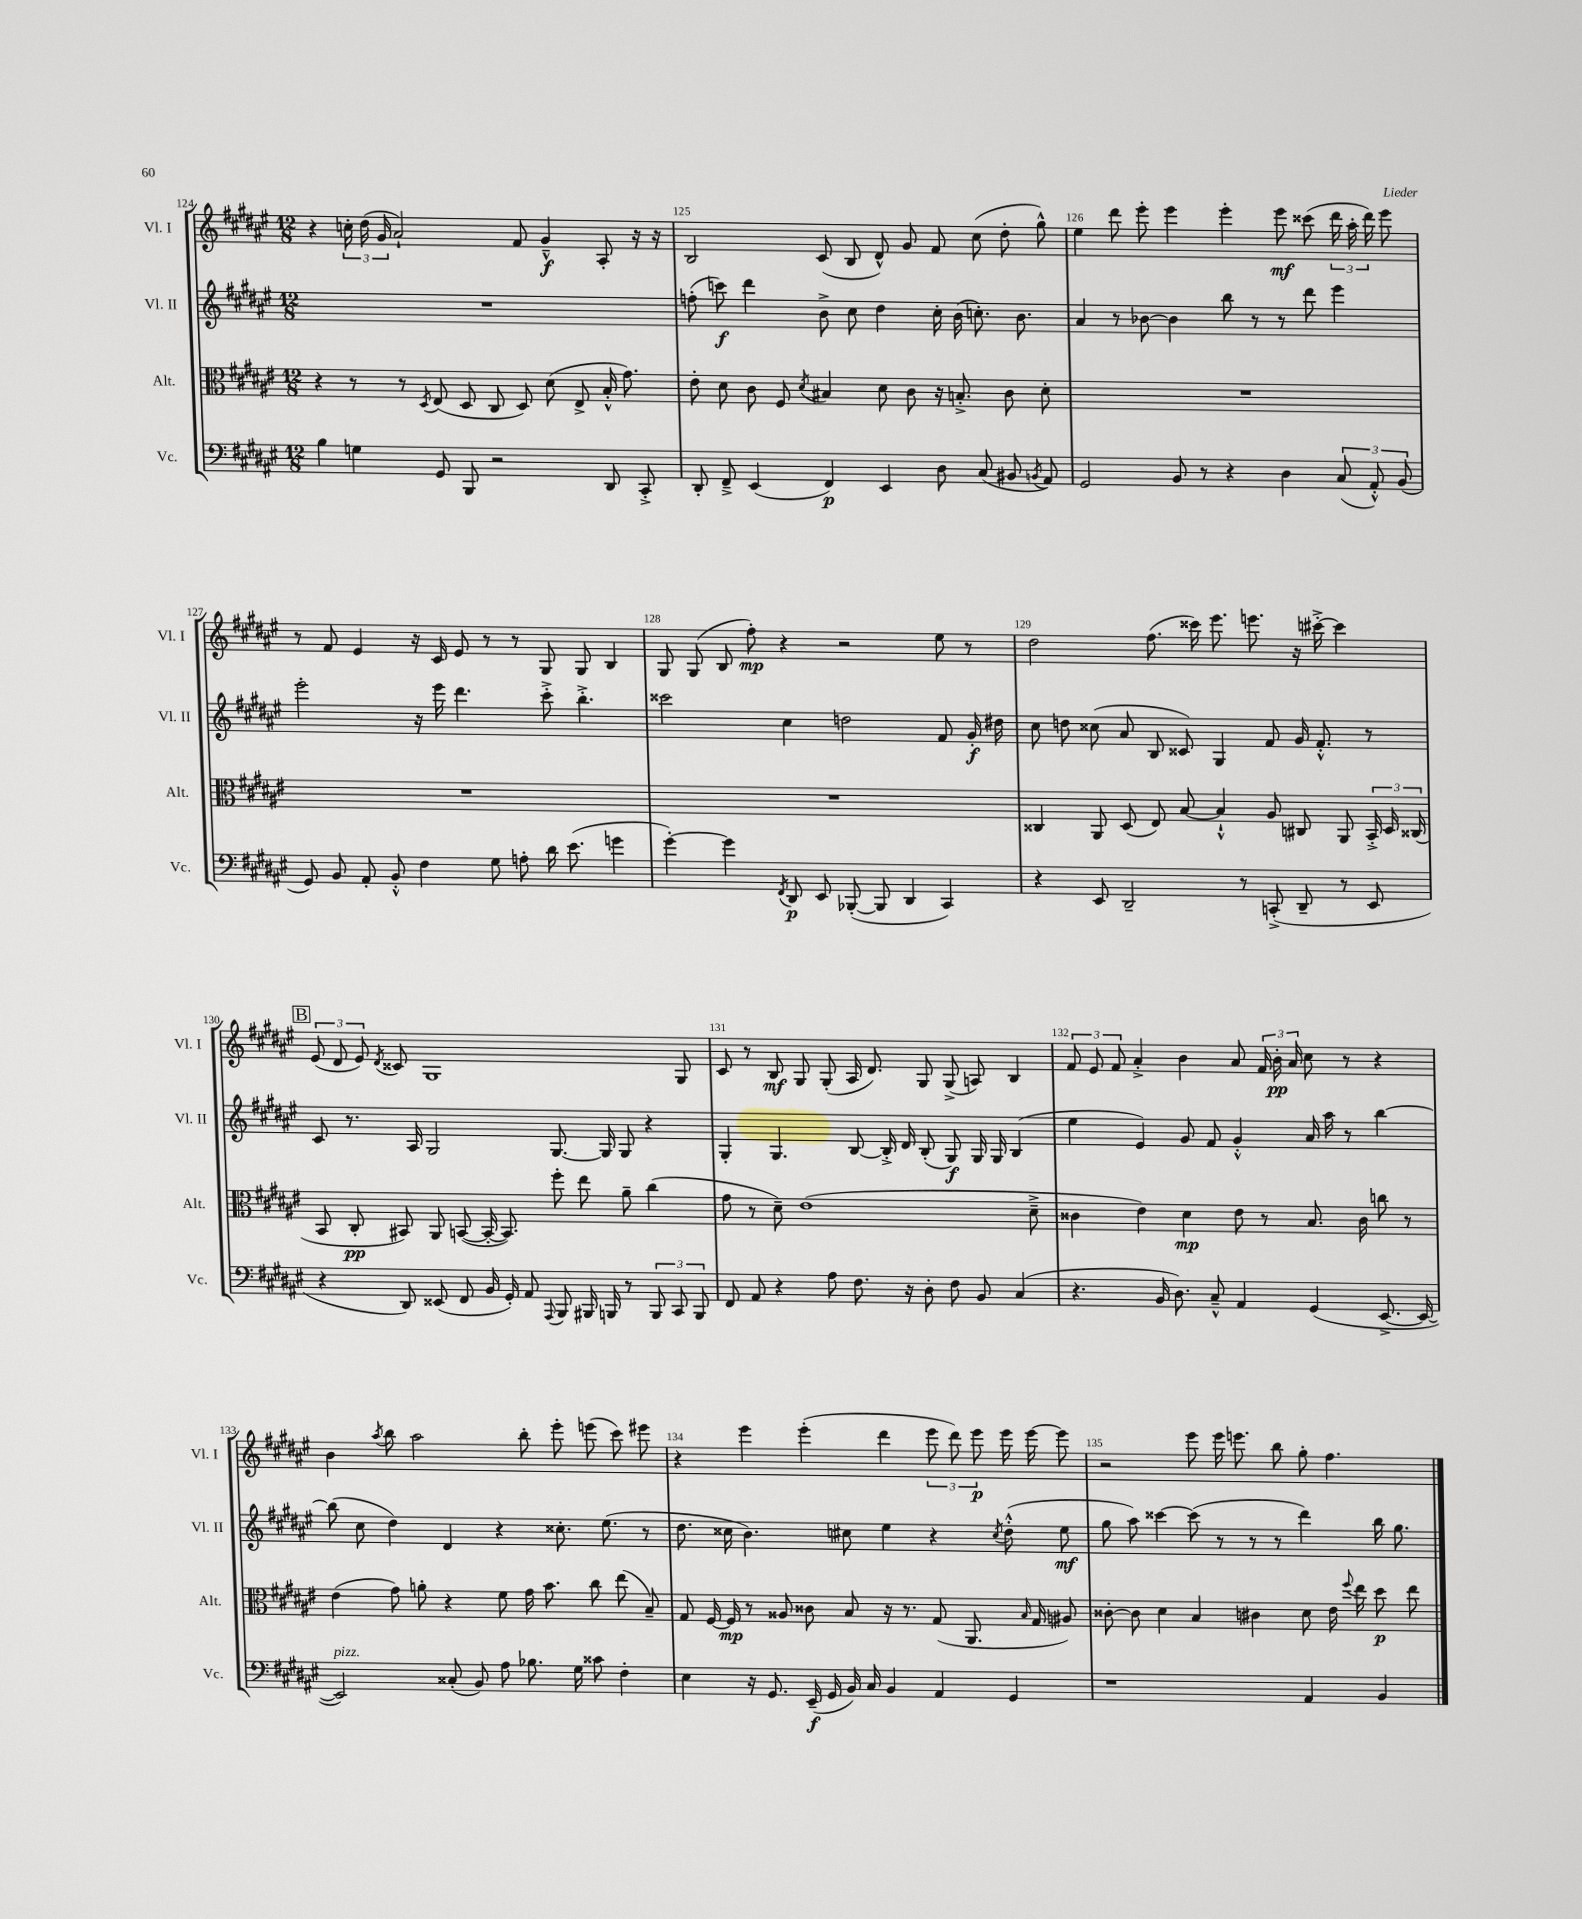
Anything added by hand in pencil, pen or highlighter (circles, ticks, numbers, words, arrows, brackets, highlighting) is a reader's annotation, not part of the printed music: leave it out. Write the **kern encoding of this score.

**kern	**kern	**kern	**kern
*staff4	*staff3	*staff2	*staff1
*clefF4	*clefC3	*clefG2	*clefG2
*k[f#c#g#d#a#e#]	*k[f#c#g#d#a#e#]	*k[f#c#g#d#a#e#]	*k[f#c#g#d#a#e#]
*M12/8	*M12/8	*M12/8	*M12/8
4B\	4r	1.r	4r
4G\	8r	.	24cc'\
.	.	.	(24dd#\
.	.	.	24g#/
.	8r	.	2a#`/)
.	8qD#/	.	.
8GG#/	(8E#/	.	.
8BBB/	8D#/	.	.
2r	8C#/	.	.
.	8D#/)	.	8f#/
.	(8d#\	.	4g#~^^/
.	8E#^/	.	.
8DD#/	16B'^^/	.	8A#'/
.	8.g#\)	.	.
8CC#'^/	.	.	16r
.	.	.	16r
=	=	=	=
8DD#'/	8e#'\	(8ff'\	2B/
8FF#~^/	8d#\	8ccc\)	.
(4EE#/	8c#\	4ddd#\	.
.	8F#/	.	.
.	8qd#/	.	.
4FF#/)	4B#/	8b^\	(8c#/
.	.	8cc#\	8B/
4EE#/	8d#\	4dd#\	8d#^^/)
.	8c#\	.	8g#/
8D#\	16r	16cc#'\	8f#/
.	8.B'^/	(16b\	.
(8C#/	.	8.cc'\)	(8cc#\
8BB#/	8c#\	.	8dd#'\
.	.	8.b\	.
8qBB/	.	.	.
8AA#/)	8d#'\	.	8gg#^^\)
=	=	=	=
2GG#/	1.r	4a#/	4ee#\
.	.	8r	8ddd#\
.	.	[8b-\	8eee#'\
8BB/	.	4b-\]	4eee#\
8r	.	.	.
4r	.	8bb\	4eee#'\
.	.	8r	.
4D#\	.	8r	8eee#\
.	.	8ddd#\	(8ccc##\
(12C#/	.	4eee#\	24ddd#\
.	.	.	24aa#'\
12AA#'^^/)	.	.	24ddd#\)
.	.	.	8eee#\
(12BB/	.	.	.
=	=	=	=
8GG#/)	1.r	2eee#'\	8r
8BB/	.	.	8f#/
8AA#'/	.	.	4e#/
8BB'^^/	.	.	.
4F#\	.	16r	16r
.	.	16eee#\	16c#/
.	.	4.ddd#\	8e#/
8G#\	.	.	8r
8A'\	.	.	8r
16d#\	.	8ccc#'^\	8G#/
(8.e#\	.	.	.
.	.	4.bb'^\	8G#/
4g\	.	.	4B/
=	=	=	=
[4g#'\)	1.r	2ccc##\	8G#/
.	.	.	(8G#/
4g#\]	.	.	8B/
.	.	.	8ff#'\)
8qFF#/	.	.	.
8DD#/	.	4cc#\	4r
8EE#/	.	.	.
([8BBB-'/	.	2dd\	2r
8BBB-/]	.	.	.
4DD#/	.	.	.
4CC#/)	.	8f#/	8ee#\
.	.	16g#'/	8r
.	.	16dd#\	.
=	=	=	=
4r	4C##/	8cc#\	2dd#\
.	.	8dd\	.
8EE#/	8AA#/	(8cc##\	.
2DD#~/	(8D#/	8a#/	.
.	8E#/)	8B/	(8.ff#\
.	[8B/	8c##/)	.
.	.	.	16ccc##\)
.	4B`^^/]	4G#/	8.eee#\
8r	.	.	.
.	.	.	8.eee\
(8CC'^/	8A#/	8f#/	.
8DD#~/	8C#/	16g#/	16r
.	.	8.f#'^^/	[16ccc#'^\
8r	8AA#/	.	4ccc#\]
8EE#/	24BB'^/	8r	.
.	24D#/	.	.
.	(24C##/	.	.
=	=	=	=
4r	8BB/	8c#/	(12e#/
.	.	.	12d#/
.	8C#'/	8.r	.
.	.	.	12e#/)
.	.	.	8qd#/
8DD#/)	8BB#/)	.	8c##/
.	.	16A#/	.
(8EE##/	8AA#/	2G#/	1G#
8FF#/	([8BB/	.	.
16BB/	16BB'/_	.	.
16GG#'/)	8.BB/])	.	.
8AA#/	.	.	.
8qqAAA#/	.	.	.
8BBB/	8ff#'\	[8.G#/	.
16BBB#/	8ee#\	.	.
16BBB/	.	16G#/]	.
8r	8a#~\	8G#/	.
12BBB/	(4cc#\	4r	.
12CC#/	.	.	.
.	.	.	8G#/
12BBB/	.	.	.
=	=	=	=
8FF#/	8g#\	4G#'/	8c#/
8AA#/	8r	.	8r
4r	8d#~\)	4.G#/	8B/
.	(1e#	.	8G#/
8A#\	.	.	(8G#'/
8.F#\	.	[8B/	16A#/
.	.	.	8.d#/)
.	.	16B'^/]	.
16r	.	16d#/	.
8D#'\	.	(8B'/	8G#/
8F#\	.	8G#/)	(8G#^/
8BB/	.	16G#/	8A/)
.	.	16G#/	.
(4C#/	.	(4B/	4B/
.	8d#~^\	.	.
=	=	=	=
4.r	4c##\	4ee#\	12f#/
.	.	.	12e#/
.	.	.	12f#/
.	4e#\)	4e#/)	4a#'^/
16BB/	.	.	.
8.D#\)	.	.	.
.	4d#\	8g#/	4b\
8C#~^^/	.	8f#/	.
4AA#/	8e#\	4g#'^^/	8a#/
.	8r	.	24f#/
.	.	.	24b'\
.	.	.	24a#/
(4GG#/	8.B/	16a#/	8cc#\
.	.	16aa#\	.
.	.	8r	8r
.	16c##\	.	.
[8.EE#^/	8cc\	[4bb\	4r
.	8r	.	.
16EE#/_	.	.	.
=	=	=	=
2EE#/])	(4e#\	(8bb\]	4b\
.	.	8cc#\	.
.	.	.	8qaa#/
.	8g#\)	4dd#\)	8bb\
.	8a'\	.	2aa#\
(8C##'/	4r	4d#/	.
8BB/)	.	.	.
8A#\	8f#\	4r	.
8.B-\	16g#\	.	8bb'\
.	8.b\	.	.
.	.	8.cc##'\	8eee#'\
16G#\	.	.	.
8c##\	8cc#\	.	(8eee\
.	.	(8.ee#\	.
4F#'\	(8ee#\	.	8ccc#\)
.	8B~/)	8r	8eee#\
=	=	=	=
4E#\	8G#/	8.dd#\	4r
.	[16F#/	.	.
.	16F#/]	16cc##\	.
16r	8r	4.b\)	4eee#\
8.GG#/	.	.	.
.	8A##/	.	.
(16EE#~/	8c##\	.	(4eee#'\
16GG#/	.	.	.
16BB/)	8B/	8cc#\	.
16C#/	.	.	.
4BB/	16r	4ee#\	4ddd#\
.	8.r	.	.
4AA#/	(8G#/	4r	12eee#\
.	.	.	12ddd#\)
.	8.AA#/	.	.
.	.	.	12eee#\
.	.	8qcc#/	.
4GG#/	.	(8dd#'^^\	16eee#\
.	16qqB/	.	.
.	16G#/	.	[16eee#\
.	8A#/)	8ee#\	8eee#\]
=	=	=	=
1r	[8c##'\	8gg#\	2r
.	8c##\]	8aa#\)	.
.	4d#\	[4ccc##\	.
.	4B/	(8ccc##\]	8eee#\
.	.	8r	16eee#\
.	.	.	8.eee\
.	4c#\	8r	.
.	.	8r	8bb\
4AA#/	8d#\	4ddd#\)	8gg#'\
.	16e#\	.	4.ff#\
.	8qqff#/	.	.
.	16ee#\	.	.
4BB/	8dd#\	16bb\	.
.	.	8.gg#\	.
.	8ee#\	.	.
==	==	==	==
*-	*-	*-	*-
